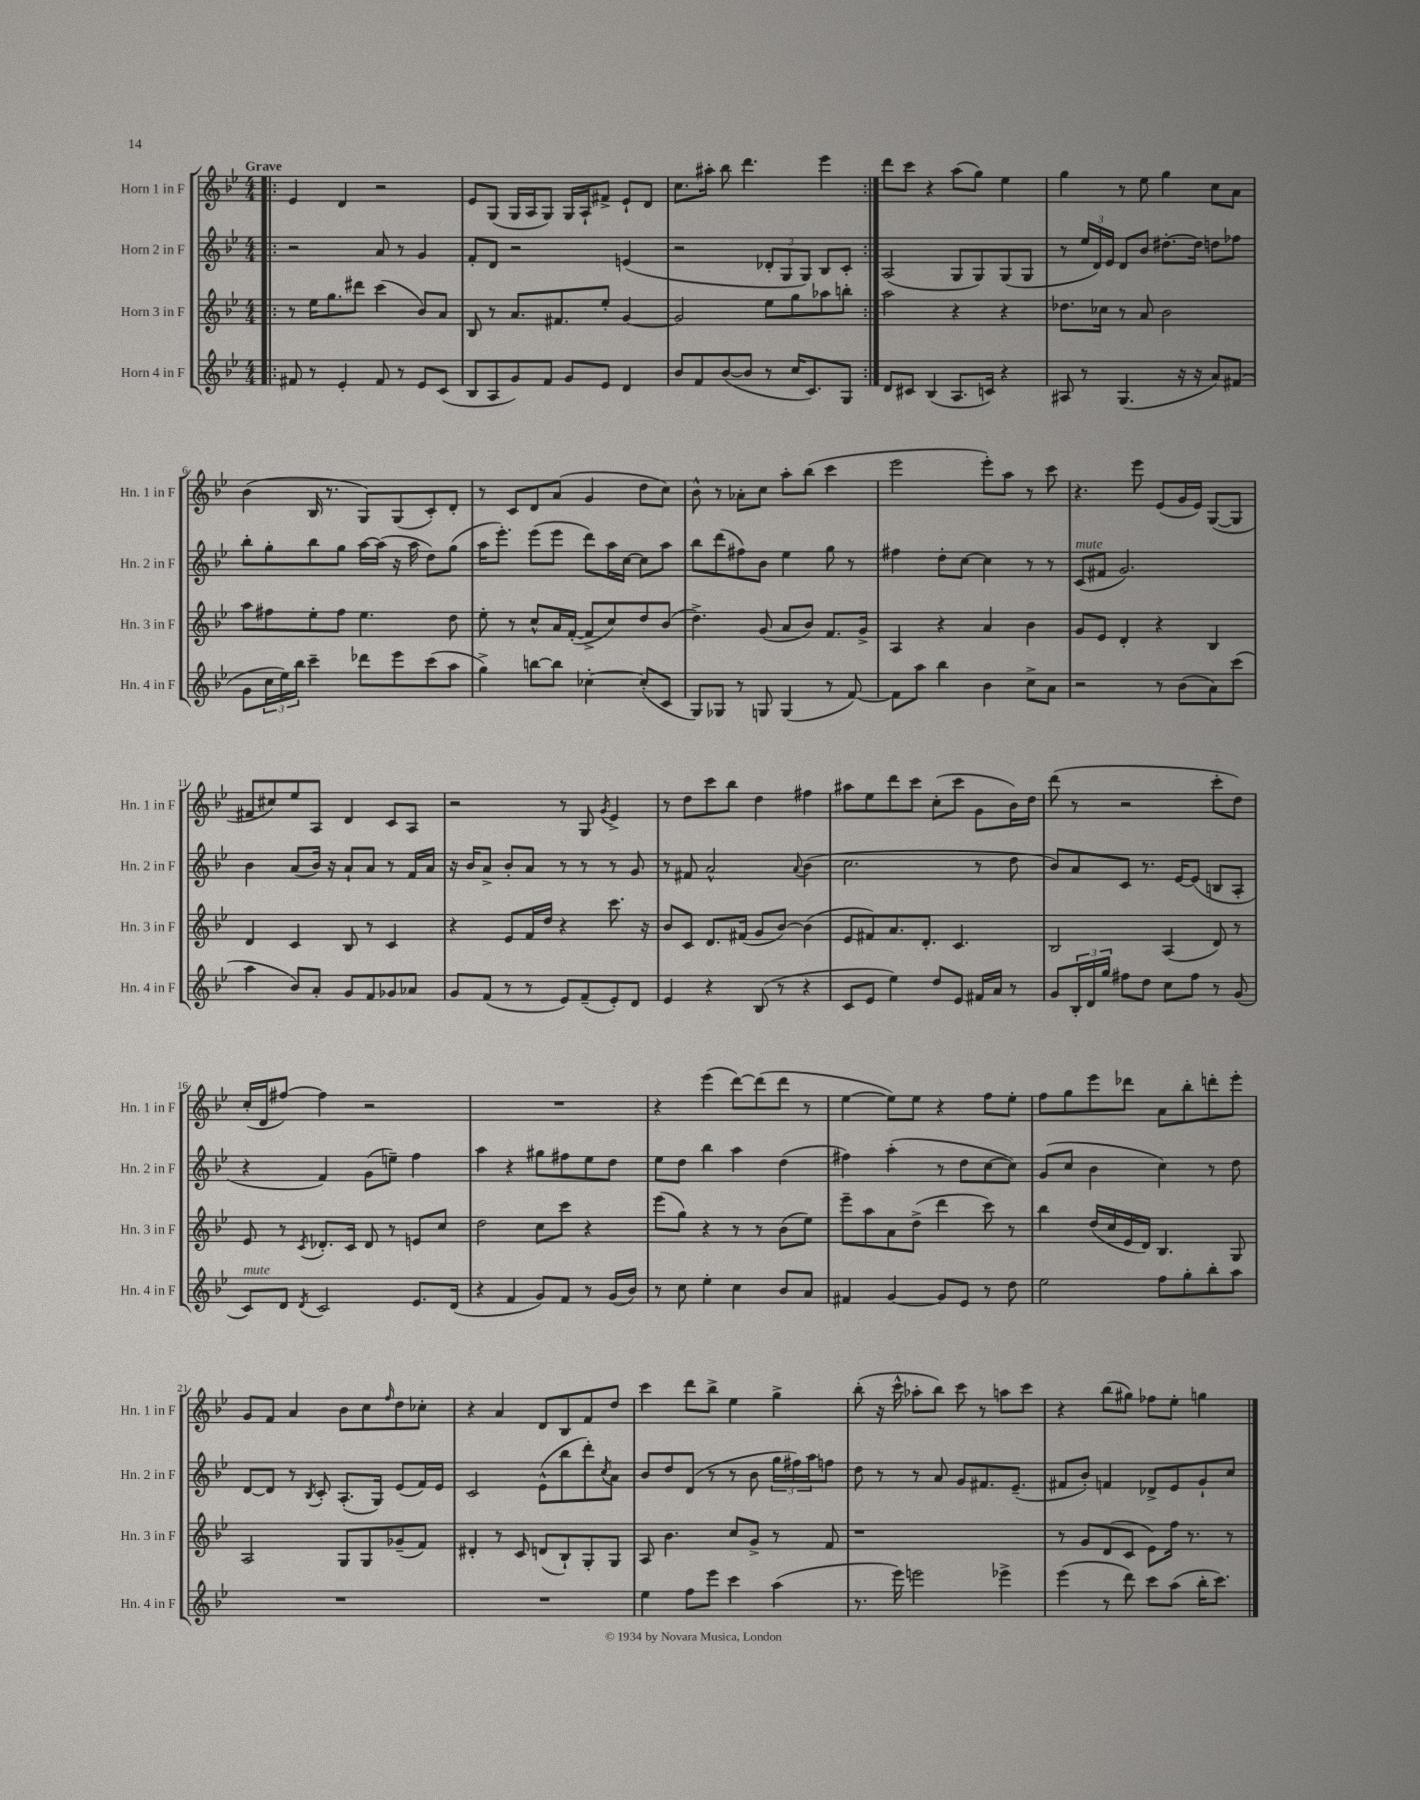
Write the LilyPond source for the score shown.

<<
\new StaffGroup <<
\new Staff = "s0" \with { instrumentName = "Horn 1 in F" shortInstrumentName = "Hn. 1 in F" } {
    \clef treble \key bes \major \numericTimeSignature \time 4/4 \tempo "Grave"
    \repeat volta 2 { \bar ".|:" ees'4 d'4 r2 |
    ees'8 g8( g16 a16 g8) g16 a16-! fis'8-> ees'8-! d'8 |
    c''8. ais''16-. bes''8 d'''4. ees'''4 | }
    d'''8 c'''8 r4 a''8( g''8) ees''4 |
    g''4 r8 ees''8 g''4 c''8 a'8 |
    bes'4( bes16 r8. g8) g8( c'8-.) d'8-. |
    r8 c'8 d'8 a'8( g'4 d''8 c''8) |
    bes'8-^ r8 aes'8-. c''8 a''8-. bes''8( c'''4 |
    ees'''2 ees'''8-.) a''8 r8 c'''8 |
    r4. ees'''8 ees'8( g'16 ees'16) g8~( g8 |
    fis'8 cis''8) ees''8 a8 d'4 c'8 a8 |
    r2 r8 g8 \acciaccatura { g'8 } ees'4-> |
    r8 d''8 c'''8 bes''8 d''4 fis''4 |
    ais''8 ees''8 d'''8 c'''8 c''8-.( c'''8 g'8 bes'16) d''16 |
    d'''8( r8 r2 c'''8-. d''8) |
    c''16-.( d'16 fis''8~) fis''4 r2 |
    R1 |
    r4 ees'''4( d'''8~) d'''8( d'''8 r8 |
    ees''4~ ees''8) ees''8 r4 f''8 ees''8-. |
    f''8 g''8 ees'''8 des'''8 a'8 bes''8-. d'''8-. ees'''8-. |
    g'8 f'8 a'4 bes'8 c''8 \grace { f''16 } d''8 ces''8-. |
    r4 a'4 d'8 bes8 f'8 d''8 |
    c'''4 d'''8 bes''8-> ees''4 g''4-> |
    bes''8-.( r16 c'''16-^ aes''8-. bes''8) c'''8 r8 a''8 c'''8 |
    r4 bes''8( gis''8) fes''8 ees''8-. g''4 \bar "|." |
}
\new Staff = "s1" \with { instrumentName = "Horn 2 in F" shortInstrumentName = "Hn. 2 in F" } {
    \clef treble \key bes \major \numericTimeSignature \time 4/4
    \repeat volta 2 { \bar ".|:" r2 a'8 r8 g'4 |
    f'8-. d'8 r2 e'4( |
    r2 \tuplet 3/2 { des'8-. g8 g8) } bes8 c'8-. | }
    a2( g8 g8) g8( g8 |
    r8 \tuplet 3/2 { ees''16 d'16) ees'16 } d'8 bes'8 dis''8.~-. dis''16 d''8 fes''8 |
    bes''8-. g''8-. bes''8 g''8 a''16~ a''16( r16 a''16 d''8) g''8( |
    a''16 ees'''8.-.) ees'''8( ees'''8 d'''8) a''16 c''16~ c''8 a''8 |
    bes''8 d'''8( fis''8) bes'8 ees''4 g''8 r8 |
    fis''4 d''8-. c''8~ c''4 r8 r8 |
    c'8^\markup { \italic "mute" }( fis'8 g'2.) |
    bes'4 a'8( bes'16) r16 a'8-! a'8 r8 f'16 a'16 |
    r16 bes'16 a'8-> bes'8-. a'8 r8 r8 r8 g'8 |
    r8 fis'8 a'2-^ \appoggiatura { a'8 } bes'4( |
    c''2. r8 d''8 |
    bes'8) a'8 c'8 r8. ees'16~ ees'8( b8 a8-. |
    r4 f'4) g'8( e''8--) f''4 |
    a''4 r4 gis''8 fis''8 ees''8 d''8 |
    ees''8 d''8 bes''4 a''4 d''4( |
    fis''4) a''4-.( r8 d''8 c''8~ c''8) |
    g'8( c''8 bes'4 c''4) r8 d''8 |
    d'8~ d'8 r8 \acciaccatura { bes8 } c'8-. a8.-.( g16) ees'8( f'16) ees'16 |
    c'2 ees'8-^( bes''8 d'''8-.) \acciaccatura { c''8 } a'8 |
    bes'8 d''8 d'8( r8 r8 bes'8 \tuplet 3/2 { g''16 fis''16) a''16 } f''8 |
    d''8 r8 r8 a'8 g'8 fis'8. ees'8.--( |
    fis'8 bes'8-.) f'4 des'8-> ees'8 g'8-! c''8 \bar "|." |
}
\new Staff = "s2" \with { instrumentName = "Horn 3 in F" shortInstrumentName = "Hn. 3 in F" } {
    \clef treble \key bes \major \numericTimeSignature \time 4/4
    \repeat volta 2 { \bar ".|:" r8 ees''16 g''8. dis'''8 c'''4( bes'8) a'8 |
    bes8 r8 a'8. fis'8. ees''8-. g'4~ |
    g'2 ees''8 g''8 aes''8 b''8-. | }
    a''2 r4 r4 |
    des''8. ces''16 r8 a'8 bes'2 |
    a''8 fis''8 ees''8-. fis''8 ees''4. d''8 |
    ees''8-. r8 c''8-^ a'16 f'16~-.( f'8-> c''8) d''8 bes'8( |
    d''4.->) g'8( a'8 bes'8) f'8. g'16-> |
    a4 r4 a'4 bes'4 |
    g'8 ees'8 d'4-. r4 bes4 |
    d'4 c'4 bes8 r8 c'4 |
    r4 ees'8 f'16 d''16 r4 c'''8. r16 |
    bes'8 c'8 d'8. fis'16( g'8 bes'8~) bes'4( |
    ees'8 fis'8) a'8. d'8.-. c'4. |
    bes2 a4( d'8) r8 |
    ees'8 r8 \acciaccatura { c'8 } des'8.-. c'16 des'8 r8 e'8 c''8 |
    d''2 c''8 c'''8 r4 |
    ees'''8( g''8) r4 r8 r8 bes'8( ees''8) |
    ees'''8-- a''8 a'8 d''8->( d'''4 c'''8) r8 |
    bes''4 d''16( c''16 ees'16 d'16) bes4. g8 |
    a2 g8 g8 ges'8--( f'8) |
    dis'4-. r8 c'8 d'8( bes8-!) g8-. g8 |
    a8 bes'4. c''8 g'8-> r8 f'8 |
    r1 |
    r8 g'8 d'8( c'8 ees'8) f''16 r8. r8 \bar "|." |
}
\new Staff = "s3" \with { instrumentName = "Horn 4 in F" shortInstrumentName = "Hn. 4 in F" } {
    \clef treble \key bes \major \numericTimeSignature \time 4/4
    \repeat volta 2 { \bar ".|:" fis'8 r8 ees'4-. fis'8 r8 ees'8 c'8( |
    bes8 a8 g'8) f'8 g'8 ees'8 d'4 |
    bes'8 f'8 bes'8~( bes'8 r8 c''16 c'8.) g8 | }
    d'8 cis'8 bes4( a8. c'16) r4 |
    ais8 r8 g4.( r16 r16 a'8) fis'8( |
    g'8 \tuplet 3/2 { c''16 ees''16) bes''16 } c'''4-- des'''8 ees'''8 c'''8( a''8 |
    g''4->) b''8~ b''8 ces''4~-. ces''8-.( c'8 |
    g8) ges8 r8 g8 g4( r8 f'8~) |
    f'8 a''8 bes''4 bes'4 c''8-> a'8 |
    r2 r8 bes'8( a'8) c'''8( |
    a''4 bes'8) a'8-. g'8 f'8 ges'8 aes'8 |
    g'8 f'8( r8 r8 ees'8) f'8--( ees'8-.) d'8 |
    ees'4 r4 bes8( r8 r4 |
    c'8 ees'8 ees''4) d''8 ees'8 fis'16 a'16 r8 |
    g'8 \tuplet 3/2 { bes16-. d'16 g''16 } fis''8 d''8 c''8 fis''8 r8 g'8( |
    c'8^\markup { \italic "mute" }) d'8 \acciaccatura { d'8 } c'2 ees'8. d'16( |
    r4 f'4 g'8) f'8 r8 g'16( bes'16) |
    r8 c''8 ees''4-. c''4 bes'8 a'8 |
    fis'4 g'4~ g'8 ees'8 r8 d''8 |
    ees''2 f''8 g''8-. bes''8-. a''8 |
    R1 |
    R1 |
    ees''4 f''8 ees'''8 c'''4 a''4( |
    r8. ees'''16) e'''2 ees'''4-> |
    ees'''4( r8 d'''8) c'''8 a''8( bes''16-. c'''8.) \bar "|." |
}
>>
>>
